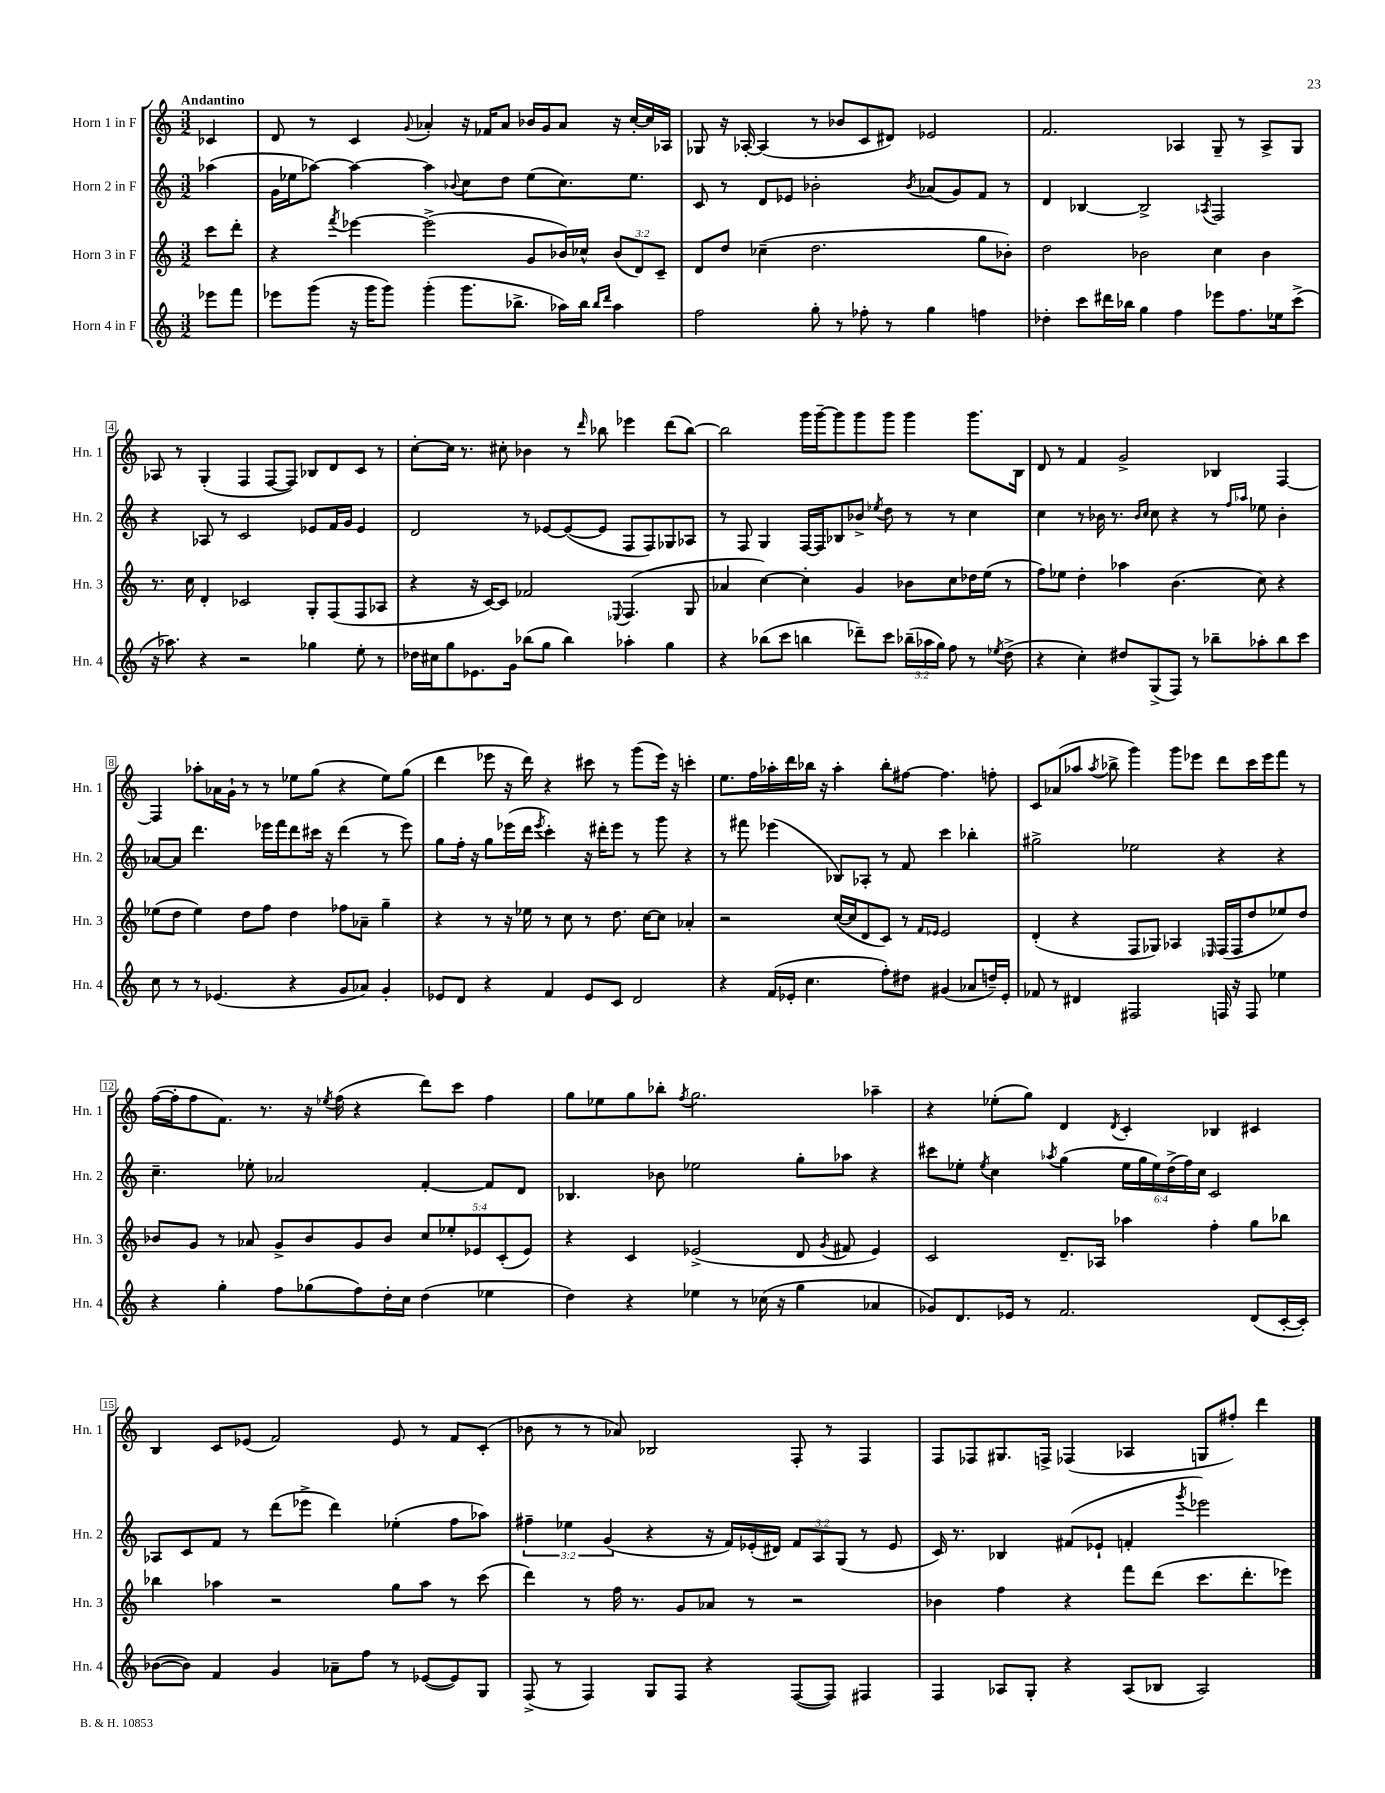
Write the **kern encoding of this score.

**kern	**kern	**kern	**kern
*part4	*part3	*part2	*part1
*staff4	*staff3	*staff2	*staff1
*I"Horn 4 in F	*I"Horn 3 in F	*I"Horn 2 in F	*I"Horn 1 in F
*I'Hn. 4	*I'Hn. 3	*I'Hn. 2	*I'Hn. 1
*clefG2	*clefG2	*clefG2	*clefG2
*k[]	*k[]	*k[]	*k[]
*M3/2	*M3/2	*M3/2	*M3/2
=	=	=	=
!	!	!	!LO:TX:a:B:t=Andantino
8eee-X\L	8ccc\L	(4aa-X\	4c-X/
8fff\J	8ddd'\J	.	.
=1	=1	=1	=1
8eee-X\L	4r	16g\LL	8d/
.	.	16ee-X\J	.
(8ggg\J	.	[8aa-X\J)	8r
.	8qfff/	.	.
16r	[4eee-X\	4aa-\_	4c/
16ggg\KL	.	.	.
8ggg\J)	.	.	.
.	.	.	8qqg/
(4ggg'\	(2eee-^\]	4aa-\]	4a-X'/
.	.	8qqb-X/	.
8.ggg\L	.	8cc\L	16r
.	.	.	16f-X/KL
.	.	8dd\J	8a-/J
8.bb-X^\J	.	.	.
.	8g/L	(8ee-\L	16b-X/LL
.	.	.	16g/J
16aa-X\LL)	16b-X/L)	8.cc\)	8a-/J
16bb-\JJ	16cc-X^^/JJ	.	.
16qqbb-/LL	.	.	.
16qqddd/JJ	.	.	.
4aa-\	(12b-/L	.	16r
.	.	8.ee-\J	[16cc'/LL
.	12d/)	.	.
.	.	.	16cc/]
.	12c~/J	.	.
.	.	.	16A-X/JJ
=2	=2	=2	=2
2ff\	8d/L	8c/	8G-X/
.	8dd/J	8r	16r
.	.	.	[16A-X'/
.	(4cc-X~\	8d/L	(4A-/]
.	.	8e-X/J	.
8gg'\	2.dd\	2b-X'\	8r
8r	.	.	8b-X/L
8ff-X'\	.	.	8c/
8r	.	.	8d#X/J)
.	.	8qb-/	.
4gg\	.	(8a-X/L	2e-X/
.	.	8g/)	.
4ffn\	8gg\L	8f/J	.
.	8b-X'\J)	8r	.
=3	=3	=3	=3
4dd-X'\	2dd\	4d/	2.f/
8ccc\L	.	[4B-X/	.
16ddd#X\L	.	.	.
16bb-X\JJ	.	.	.
4gg\	2b-X\	2B-^/]	.
4ff\	.	.	4A-X/
.	.	8qA-X/	.
8eee-X\L	4cc\	2F/	8G~/
8.ff\	.	.	8r
.	4b-\	.	8A-^/L
16ee-X\k	.	.	.
(8ccc^\J	.	.	8G/J
!!LO:LB:g=z
=4	=4	=4	=4
16r	8.r	4r	8A-X/
8.aa-X\)	.	.	.
.	.	.	8r
.	16cc\	.	.
4r	4d'/	8A-X/	(4G'/
.	.	8r	.
2r	2c-X/	2c/	4F/
.	.	.	[8F/L
.	.	.	8F/J])
4gg-X\	8G'/L	8e-X/L	8B-X/L
.	(8F/	16f/L	8d/
.	.	16g/JJ	.
8ee'\	8F/	4e-/	8c/J
8r	8A-X/J	.	8r
=5	=5	=5	=5
16dd-X\LL	4r	2d/	[8cc'\L
16cc#X\J	.	.	.
8gg\	.	.	16cc\Jk]
.	.	.	8.r
8.e-X\	16r	.	.
.	[16c/KL)	.	.
.	8c/J]	.	8cc#X'\
16g\Jk	.	.	.
(8bb-X\L	2f-X/	8r	4b-X\
8gg\J	.	[8e-X/L	.
4bb-\)	.	(8e-/_	8r
.	.	.	16qqddd/
.	.	8e-/J]	8bb-X\
.	8qqE-X/	.	.
4aa-X'\	(4.F/	8F/L	4eee-X\
.	.	8F/)	.
4gg\	.	8G-X/	(8ddd\L
.	8G/	8A-X/J	[8bb-\J)
=6	=6	=6	=6
4r	4a-X/	8r	2bb-\]
.	.	8F/	.
(8bb-X\L	[4cc\)	4G/	.
8ccc\J	.	.	.
4bbn\	4cc'\]	[16F/LL	16ggg\LL
.	.	16F/J]	[16ggg~\J
.	.	8B-X/	8ggg\]
8ddd-X~\L)	4g/	8b-X^/J	8ggg\
.	.	8qee-X/	.
8ccc\J	.	8dd\	8ggg\J
(24bb-X~\LL	8b-X\L	8r	4ggg\
24aa-X\	.	.	.
24gg\JJ)	.	.	.
8ff\	8cc\	8r	.
8r	16dd-X\L	4cc\	8.ggg\L
.	(16ee\JJ	.	.
8qee-X/	.	.	.
(8dd^\	8r	.	.
.	.	.	16B\Jk
=7	=7	=7	=7
4r	8ff\L)	4cc\	8d/
.	8ee-X\J	.	8r
4cc'\)	4dd'\	8r	4f/
.	.	16b-X\	.
.	.	8.r	.
8dd#X/L	4aa-X\	.	2g^/
.	.	16qqb-/LL	.
.	.	16qqcc/JJ	.
(8G^/	.	8cc\	.
8F/J)	(4.b\	4r	.
8r	.	.	.
8bb-X~\L	.	8r	4B-X/
.	.	16qqff/LL	.
.	.	16qqaa-X/JJ	.
8aa-X'\	8cc\)	8ee-X\	.
8bb-\	4r	4b-'\	[4F/
8ccc\J	.	.	.
!!LO:LB:g=z
=8	=8	=8	=8
8cc\	(8ee-X\L	[8a-X/L	4F/]
8r	8dd\J	8a-/J]	.
8r	4ee-\)	4.ddd\	8aa-X'\L
(4.e-X/	.	.	16a-X\L
.	.	.	16g`\JJ
.	8dd\L	.	8r
.	8ff\J	16eee-X\LL	8r
.	.	16fff\J	.
4r	4dd\	8ddd\	8ee-X\L
.	.	16ccc#X\Jk	(8gg\J
.	.	16r	.
8g/L	8ff-X\L	(4ddd\	4r
8a-X/J)	8a-X~\J	.	.
4g'/	4gg~\	8r	8ee-\L)
.	.	8eee-\)	(8gg\J
=9	=9	=9	=9
8e-X/L	4r	8gg\L	4ddd\
8d/J	.	16ff'\Jk	.
.	.	16r	.
4r	8r	8gg\L	8eee-X\
.	16r	(16eee-X\L	16r
.	16ee-X\	16ddd\JJ	16ddd\)
.	.	8qeee-/	.
4f/	8r	4ccc'\)	4r
.	8cc\	.	.
8e-/L	8r	16r	8ccc#X\
.	.	16ddd#X'\KL	.
8c/J	8.dd\	8eee-\J	8r
2d/	.	8r	(8ggg\L
.	[16cc\KL	.	.
.	8cc\J]	8ggg\	16eee-\Jk)
.	.	.	16r
.	4a-X'/	4r	4cccn'\
=10	=10	=10	=10
4r	2r	8r	8.ee\L
.	.	8fff#X\	.
.	.	.	16ff\L
(16f/LL	.	(4eee-X\	16aa-X'\
16e-X'/JJ	.	.	16ddd\
4.cc\	.	.	16bb-X\JJ
.	.	.	16r
.	([16cc/LL	8B-X/L)	4aa-'\
.	16cc/J]	.	.
.	8d/	8A-X'/J	.
8ff'\L)	8c/J)	8r	8bb-'\L
8dd#X\J	8r	8f/	[8ff#X\J
.	16qqf/LL	.	.
.	16qqe-X/JJ	.	.
(4g#X/	2e-/	4ccc\	4.ff#\]
8a-X/L	.	4bb-X'\	.
16ddn~/L)	.	.	8ffn'\
16e-'/JJ	.	.	.
=11	=11	=11	=11
8f-X/	(4d'/	2gg#X^\	8c/L
8r	.	.	(8a-X/
4d#X/	4r	.	8aa-X/J
.	.	.	8qaa-/
.	.	.	8bb-X^\
2F#X/	8F/L	2ee-X\	4ggg\)
.	8G-X/J)	.	.
.	4A-X/	.	8ggg\L
.	.	.	8eee-X\J
.	16qqE-X/	.	.
16Fn/	(16F/LL	4r	8ddd\L
16r	16F/J	.	.
8F/	8dd/	.	16ccc\L
.	.	.	16eee-\J
4ee-X\	8ee-X/)	4r	8fff\J
.	8dd/J	.	8r
!!LO:LB:g=z
=12	=12	=12	=12
4r	8b-X/L	4.cc~\	([16ff\LL
.	.	.	16ff'\J]
.	8g/J	.	8ff\
4gg'\	8r	.	8.f\J)
.	8a-X/	8ee-X'\	.
.	.	.	8.r
8ff\L	8g^/L	2a-X/	.
(8gg-X\	8b-/	.	16r
.	.	.	8qee-X/
.	.	.	(16ff\
8ff\)	8g/	.	4r
16dd'\L	8b-/J	.	.
16cc\JJ	.	.	.
(4dd\	10cc/L	[4f'/	8ddd\L)
.	10ee-X'/	.	.
.	.	.	8ccc\J
.	10e-X/	.	.
4ee-X\	.	8f/L]	4ff\
.	(10c'/	.	.
.	.	8d/J	.
.	10e-/J)	.	.
=13	=13	=13	=13
4dd\)	4r	4.B-X/	8gg\L
.	.	.	8ee-X\
4r	4c/	.	8gg\
.	.	8b-X\	8bb-X'\J
.	.	.	8qff/
4ee-X\	(2e-X^/	2ee-X\	2.gg\
8r	.	.	.
(16cc-X\	.	.	.
16r	.	.	.
4gg\	8d/	8gg'\L	.
.	8qg/	.	.
.	8f#X/	8aa-X\J	.
4a-X/	4e-/)	4r	4aa-X~\
=14	=14	=14	=14
8g-X/L)	2c/	8ccc#X\L	4r
8.d/	.	8ee-X'\J	.
.	.	8qee-/	.
.	.	4cc\	(8ee-X'\L
16e-X/Jk	.	.	.
8r	.	.	8gg\J)
.	.	8qaa-X/	.
2.f/	8.d~/L	(4gg\	4d/
.	16A-X/Jk	.	.
.	.	.	8qd/
.	4aa-X\	24ee-\LL	4c'/
.	.	24gg\	.
.	.	24ee-\)	.
.	.	(24dd^\	.
.	.	24ff\)	.
.	.	24cc\JJ	.
.	4ff'\	2c/	4B-X/
(8d/L	8gg\L	.	4c#X/
[16c'/L	8bb-X\J	.	.
16c'/JJ])	.	.	.
!!LO:LB:g=z
=15	=15	=15	=15
([8b-X\L	4bb-X\	8A-X/L	4B/
8b-\J])	.	8c/	.
4f/	4aa-X\	8f/J	8c/L
.	.	8r	(8e-X/J
4g/	2r	(8ddd\L	2f/)
.	.	8eee-X^\J	.
8a-X~\L	.	4ddd\)	.
8ff\J	.	.	.
8r	8gg\L	(4ee-X'\	8e-/
([8e-X/L	8aa-\J	.	8r
8e-/])	8r	8ff\L	8f/L
8G/J	(8ccc\	8aa-X\J)	(8c'/J
=16	=16	=16	=16
(8F^/	4ddd\)	6ff#X~\	8b-X\
8r	.	.	8r
.	.	6ee-X\	.
4F/)	8r	.	8r
.	.	(6g/	.
.	16ff\	.	8a-X/)
.	8.r	.	.
8G/L	.	4r	2B-X/
8F/J	8g/L	.	.
4r	8a-X/J	16r	.
.	.	16f/LL)	.
.	8r	(16e-X'/	.
.	.	16d#X/JJ)	.
([8F/L	2r	12f/L	8F'/
.	.	12A/	.
8F/J])	.	.	8r
.	.	(12G/J	.
4F#X/	.	8r	4F/
.	.	8e-/	.
=17	=17	=17	=17
4F/	4b-X\	16c/)	8F/L
.	.	8.r	.
.	.	.	8F-X/
8A-X/L	4ff\	4B-X/	8.G#X/
8G'/J	.	.	.
.	.	.	16Fn^/Jk
4r	4r	(8f#X/L	(4F-X/
.	.	8e-X`/J	.
(8A-/L	8fff\L	4fn'/	4A-X/
8B-X/J	(8ddd\J	.	.
.	.	8qggg/	.
2A-/)	8.ccc\L	2eee-X\)	8Gn/L
.	.	.	8ff#X'/J)
.	8.ddd'\	.	.
.	.	.	4ddd\
.	8eee-X\J)	.	.
==	==	==	==
*-	*-	*-	*-
